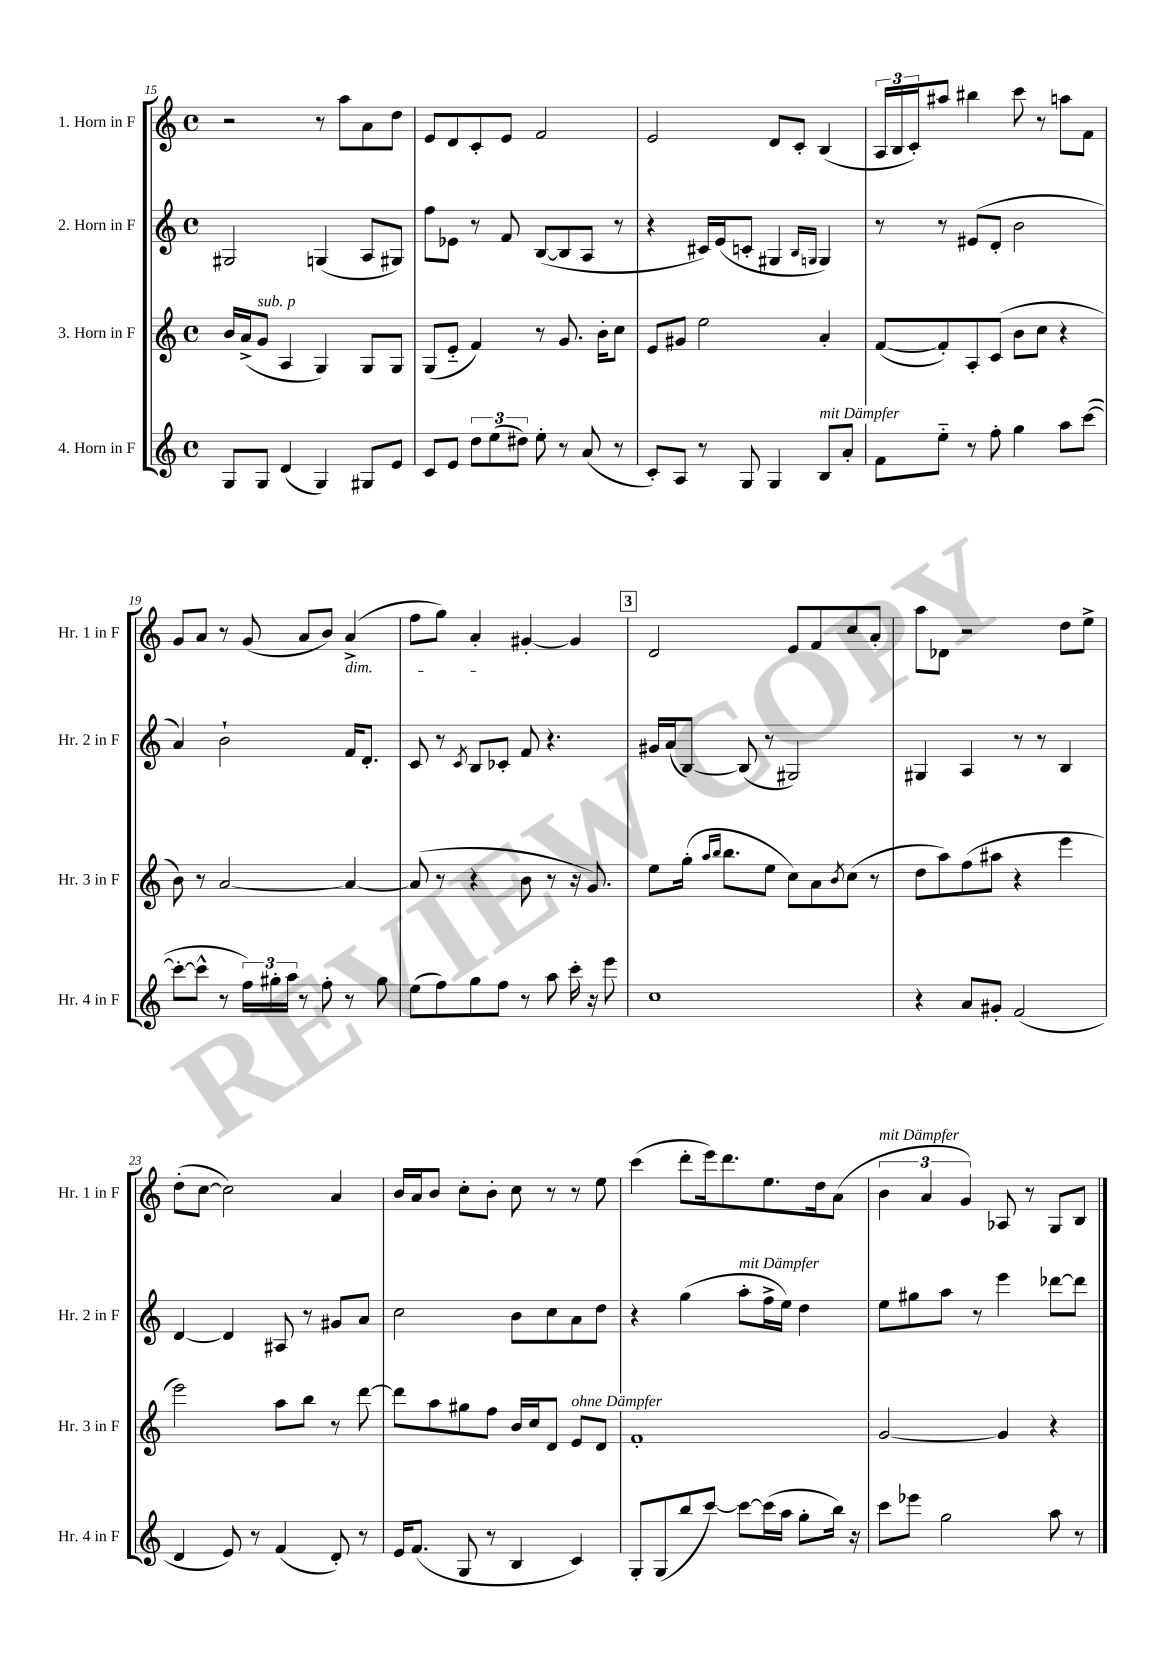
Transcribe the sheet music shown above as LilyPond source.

<<
\new StaffGroup <<
\new Staff = "s0" \with { instrumentName = "1. Horn in F" shortInstrumentName = "Hr. 1 in F" } {
    \clef treble \key c \major \defaultTimeSignature \time 4/4
    r2 r8 a''8 a'8 d''8 |
    e'8 d'8 c'8-. e'8 f'2 |
    e'2 d'8 c'8-. b4( |
    \tuplet 3/2 { a16 b16 c'16-.) } ais''8 bis''4 c'''8 r8 a''8 f'8 |
    g'8 a'8 r8 g'8( a'8 b'8) a'4->\dim( |
    f''8 g''8) a'4-.\! gis'4~-. gis'4 |
    \mark \markup { \box "3" } d'2 e'8 f'8 c''8 a'8-. |
    a''8 des'8 r2 d''8 e''8-> |
    d''8-.( c''8~ c''2) a'4 |
    b'16 a'16 b'8 c''8-. b'8-. c''8 r8 r8 e''8 |
    c'''4( d'''8-. e'''16) d'''8. e''8. d''16 a'8( |
    \tuplet 3/2 { b'4^\markup { \italic "mit Dämpfer" } a'4 g'4) } aes8 r8 g8 b8 \bar "|." |
}
\new Staff = "s1" \with { instrumentName = "2. Horn in F" shortInstrumentName = "Hr. 2 in F" } {
    \clef treble \key c \major \defaultTimeSignature \time 4/4
    gis2 g4( a8 gis8) |
    f''8 ees'8 r8 f'8 b8~( b8 a8 r8 |
    r4 cis'16) e'16( c'8-. gis4 \grace { b16 g16 } g4) |
    r8 r8 eis'8( d'8-. b'2 |
    a'4) b'2-! f'16 d'8.-. |
    c'8 r8 \acciaccatura { c'8 } b8 ces'8-. f'8 r4. |
    \mark \markup { \box "3" } gis'16 a'16( b8~) b8( r8 gis2) |
    gis4 a4 r8 r8 b4 |
    d'4~ d'4 ais8 r8 gis'8 a'8 |
    c''2 b'8 c''8 a'8 d''8 |
    r4 g''4( a''8-.^\markup { \italic "mit Dämpfer" } f''16-> e''16) d''4 |
    e''8 gis''8 a''8 r8 e'''4 des'''8~ des'''8 \bar "|." |
}
\new Staff = "s2" \with { instrumentName = "3. Horn in F" shortInstrumentName = "Hr. 3 in F" } {
    \clef treble \key c \major \defaultTimeSignature \time 4/4
    b'16 a'16->( g'8^\markup { \italic "sub. p" } a4 g4) g8 g8 |
    g8( e'8-_ f'4) r8 g'8. b'16-. c''8 |
    e'8 gis'8 e''2 a'4-. |
    f'8~( f'8-.) a8-. c'8( b'8 c''8 r4 |
    b'8) r8 a'2~ a'4~ |
    a'8( r8 r4 b'8 r8 r16 g'8.) |
    \mark \markup { \box "3" } e''8 g''16-.( \grace { a''16 b''16 } b''8. e''8 c''8) a'8 \acciaccatura { b'8 } c''8( r8 |
    d''8 a''8) f''8( ais''8 r4 e'''4 |
    e'''2) a''8 b''8 r8 d'''8~ |
    d'''8 a''8 gis''8 f''8 b'16 c''16 d'8 e'8^\markup { \italic "ohne Dämpfer" } d'8 |
    f'1-. |
    g'2~ g'4 r4 \bar "|." |
}
\new Staff = "s3" \with { instrumentName = "4. Horn in F" shortInstrumentName = "Hr. 4 in F" } {
    \clef treble \key c \major \defaultTimeSignature \time 4/4
    g8 g8 d'4( g4) gis8 e'8 |
    c'8 e'8 \tuplet 3/2 { d''8 e''8( dis''8) } e''8-. r8 a'8( r8 |
    c'8-.) a8 r8 g8 g4 b8^\markup { \italic "mit Dämpfer" } a'8-. |
    f'8 e''8-_ r8 f''8-. g''4 a''8 c'''8~( |
    c'''8~-. c'''8-^ r8 \tuplet 3/2 { f''16) gis''16-. a''16 } r8 f''8-. r8 gis''8 |
    e''8( f''8) g''8 f''8 r8 a''8 c'''16-. r16 e'''8 |
    \mark \markup { \box "3" } c''1 |
    r4 a'8 gis'8-. f'2( |
    d'4 e'8) r8 f'4( d'8-.) r8 |
    e'16 f'8.( g8 r8 b4 c'4) |
    g8-. g8( b''8 c'''8~) c'''8~ c'''16( a''16 g''8-. b''16) r16 |
    c'''8 ees'''8 g''2 a''8 r8 \bar "|." |
}
>>
>>
\layout { \context { \Score currentBarNumber = #15 } }
